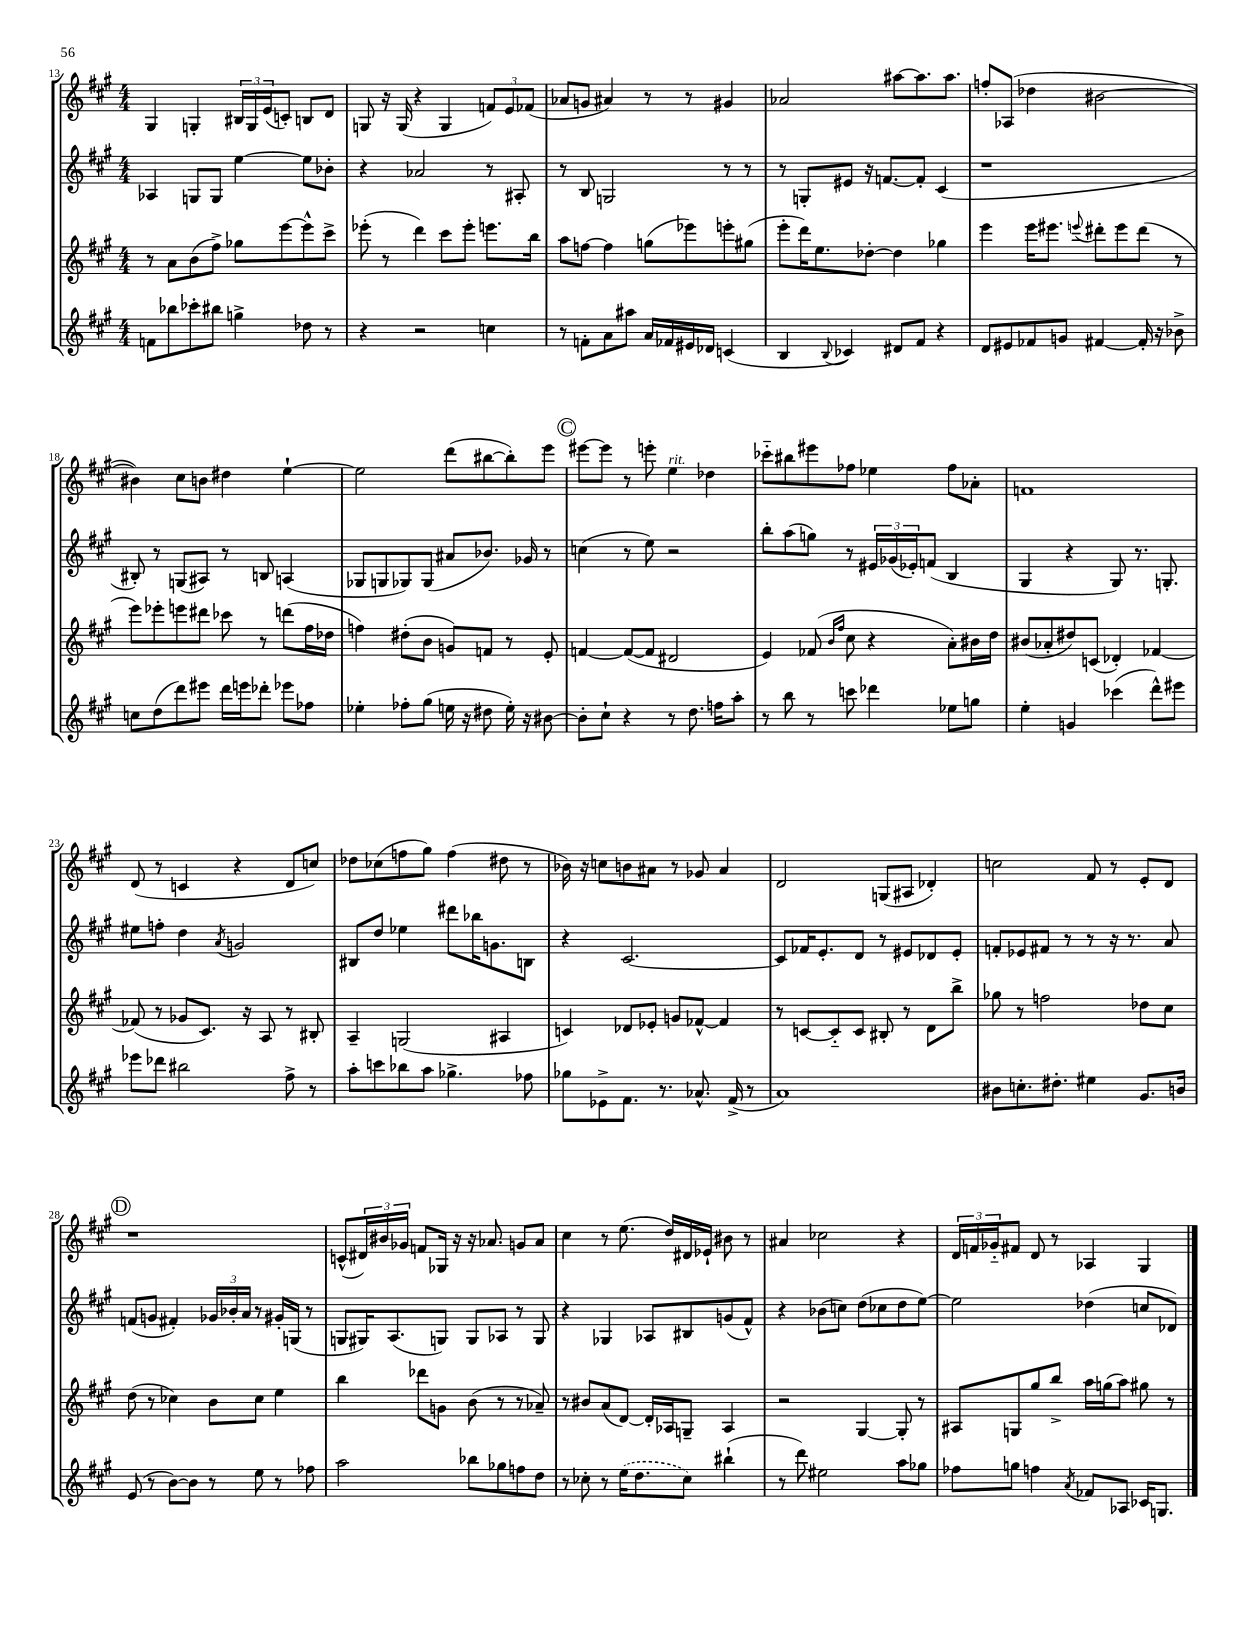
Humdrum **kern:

**kern	**kern	**kern	**kern
*staff4	*staff3	*staff2	*staff1
*clefG2	*clefG2	*clefG2	*clefG2
*k[f#c#g#]	*k[f#c#g#]	*k[f#c#g#]	*k[f#c#g#]
*M4/4	*M4/4	*M4/4	*M4/4
8f	8r	4A-	4G#
8bb-	8a	.	.
8ccc-'	(8b	8G	4G'
8bb#	8ff#^)	8G	.
4gg^	8gg-	[4ee	24B#
.	.	.	24G
.	.	.	(24e
.	[8eee	.	8c')
8dd-	8eee^^]	8ee]	8B
8r	8ccc#^	8b-'	8d
=	=	=	=
4r	(8eee-'	4r	8G
.	8r	.	16r
.	.	.	(16G
2r	4ddd)	2a-	4r
.	8ccc#	.	4G
.	8eee-'	.	.
4cc	8.eee	8r	12f)
.	.	.	12e
.	.	8A#'	.
.	.	.	(12f-
.	16bb	.	.
=	=	=	=
8r	8aa	8r	8a-
8f'	[8ff	8B	8g
8a	4ff]	2G	4a#)
8aa#	.	.	.
16a	(8gg	.	8r
16f-	.	.	.
16e#	8eee-)	.	8r
16d-	.	.	.
(4c	8eee'	8r	4g#
.	(8gg#	8r	.
=	=	=	=
4B	8eee'	8r	2a-
.	16ddd)	8G'	.
.	8.ee	.	.
8qqB	.	.	.
4c-)	.	8e#	.
.	[8dd-'	16r	.
.	.	[8.f	.
8d#	4dd-]	.	[8aa#
8f#	.	8f']	8.aa#]
4r	4gg-	(4c#	.
.	.	.	8.aa#
=	=	=	=
8d	4eee	1r	8ff'
8e#	.	.	(8A-
8f-	16eee	.	4dd-
.	8.eee#	.	.
8g	.	.	.
.	8qqeee	.	.
[4f#	8ddd#'	.	[2b#
.	8eee	.	.
16f#']	(8ddd#	.	.
16r	.	.	.
8b-^	8r	.	.
=	=	=	=
8cc	8eee)	8B#')	4b#])
(8dd	8eee-'	8r	.
8ddd)	8eee	(8G	8cc#
8eee#	8ddd#	8A#)	8b
16ddd	8ccc-	8r	4dd#
16eee	.	.	.
8ddd-'	8r	8B	.
8eee-	(8ddd	(4A	[4ee`
8ff-	16ff#	.	.
.	16dd-	.	.
=	=	=	=
4ee-'	4ff)	8G-	2ee]
.	.	8G	.
8ff-'	(8dd#'	8G-)	.
(8gg#	8b	(8G-	.
16ee	8g)	8a#	(8ddd
16r	.	.	.
8dd#	8f	8.b-)	[8bb#
16ee')	8r	.	8bb#'])
16r	.	16g-	.
[8b#	8e'	8r	8eee
=	=	=	=
8b#']	[4f	(4cc	[8eee#
8cc#`	.	.	8eee#]
4r	(8f_	8r	8r
.	8f]	8ee)	8eee'
8r	2d#	2r	4ee
8.dd	.	.	.
.	.	.	4dd-
16ff	.	.	.
8aa'	.	.	.
=	=	=	=
8r	4e)	8bb'	8ccc-'~
8bb	.	(8aa	8bb#
8r	(8f-	8gg)	8eee#
.	16qqb	.	.
.	16qqff#	.	.
8ccc	8cc#	8r	8ff-
4ddd-	4r	24e#	4ee-
.	.	(24g-	.
.	.	24e-')	.
.	.	(8f	.
8ee-	8a')	4B	8ff-
8gg	16b#	.	8a-'
.	16dd	.	.
=	=	=	=
4ee'	(8b#	4G#	1f
.	8a-'	.	.
4g	8dd#)	4r	.
.	(8c	.	.
(4ccc-	4d-')	8G#)	.
.	.	8.r	.
8ddd^^)	[4f-	.	.
.	.	8.G'	.
8eee#	.	.	.
=	=	=	=
8eee-	(8f-]	8ee#	(8d
8ddd-	8r	8ff'	8r
2bb#	8g-	4dd	4c
.	8.c#)	.	.
.	.	8qa	.
.	.	2g	4r
.	16r	.	.
.	8A	.	.
8ff#^	8r	.	8d
8r	8B#'	.	8cc)
=	=	=	=
8aa'	4A~	8B#	8dd-
8ccc	.	8dd	(8cc-
8bb-	(2G	4ee-	8ff
8aa	.	.	8gg#)
4.gg-^	.	8ddd#	(4ff
.	.	16bb-	.
.	.	8.g	.
.	4A#	.	8dd#
8ff-	.	8B	8r
=	=	=	=
8gg-	4c)	4r	16b-)
.	.	.	16r
8e-^	.	.	8cc
8.f#	8d-	[2.c#	8b
.	8e-'	.	8a#
8.r	.	.	.
.	8g	.	8r
8.a-^^	[8f-^^	.	8g-
.	4f-]	.	4a#
(16f#^	.	.	.
8r	.	.	.
=	=	=	=
1a)	8r	8c#]	2d
.	[8c	16f-	.
.	.	8.e'	.
.	8c'~]	.	.
.	8c	8d	.
.	8B#'	8r	(8G
.	8r	8e#	8A#
.	8d	8d-	4d-')
.	8bb^	8e#'	.
=	=	=	=
8b#	8gg-	8f'	2cc
8.cc'	8r	8e-	.
.	2ff	8f#	.
8.dd#'	.	.	.
.	.	8r	.
4ee#	.	8r	8f#
.	.	16r	8r
.	.	8.r	.
8.g#	8dd-	.	8e'
.	8cc#	8a	8d
16b	.	.	.
=	=	=	=
(8e	(8dd	(8f	1r
8r	8r	8g	.
[8b)	4cc-)	4f#')	.
8b]	.	.	.
8r	8b	24g-	.
.	.	24b-'	.
.	.	24a	.
8ee	8cc-	8r	.
8r	4ee	16g#'	.
.	.	(16G	.
8ff-	.	8r	.
=	=	=	=
2aa	4bb	8G	(8c^^
.	.	16G#)	24d#)
.	.	.	24b#
.	.	(8.A	.
.	.	.	24g-
.	8ddd-	.	8f
.	8g	8G)	16G-
.	.	.	16r
8bb-	(8b	8G	16r
.	.	.	8.a-
8gg-	8r	8A-	.
8ff	8r	8r	8g
8dd	8a-~)	8G	8a-
=	=	=	=
8r	8r	4r	4cc#
8cc-'	8b#	.	.
8r	(8a	4G-	8r
(16ee	[8d)	.	(8.ee
8.dd	.	.	.
.	16d']	8A-	.
.	16A-	.	16dd)
8cc-)	8G~	8B#	16d#
.	.	.	16e-`
(4bb#`	4A-	(8g	8b#
.	.	8f#^^)	8r
=	=	=	=
8r	2r	4r	4a#
8ddd)	.	.	.
2ee#	.	(8b-	2cc-
.	.	8cc)	.
.	[4G#	(8dd	.
.	.	8cc-	.
8aa	8G#']	8dd	4r
8gg-	8r	[8ee)	.
=	=	=	=
8ff-	8A#	2ee]	24d
.	.	.	24f
.	.	.	24g-'~
8gg	8G	.	8f#
4ff	8gg#	.	8d
.	8bb^	.	8r
8qa	.	.	.
8f-	16aa	(4dd-	4A-
.	(16gg	.	.
8A-	8aa)	.	.
16c-	8gg#	8cc	4G#
8.G	.	.	.
.	8r	8d-)	.
==	==	==	==
*-	*-	*-	*-
